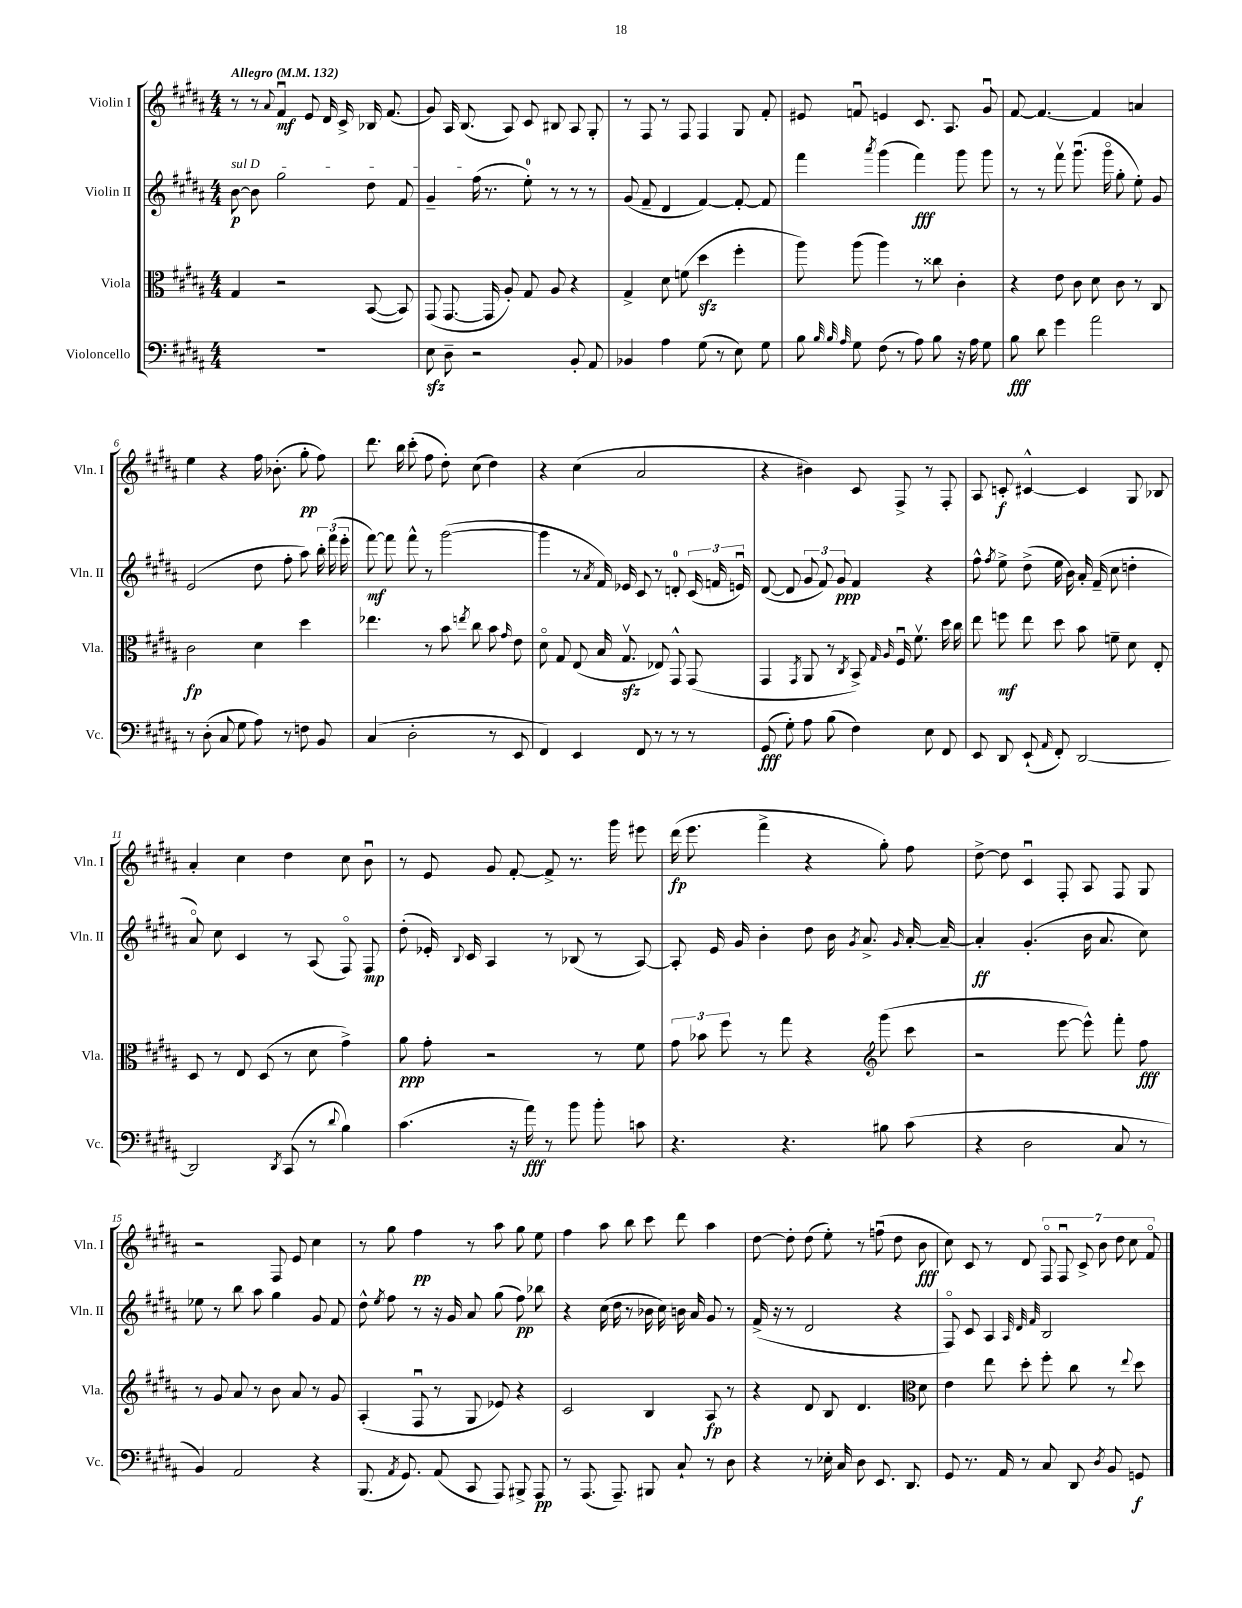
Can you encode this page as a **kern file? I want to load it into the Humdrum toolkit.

**kern	**kern	**kern	**kern
*staff4	*staff3	*staff2	*staff1
*clefF4	*clefC3	*clefG2	*clefG2
*k[f#c#g#d#a#]	*k[f#c#g#d#a#]	*k[f#c#g#d#a#]	*k[f#c#g#d#a#]
*M4/4	*M4/4	*M4/4	*M4/4
*MM132	*MM132	*MM132	*MM132
1r	4G#	[8b	8r
.	.	8b]	8r
.	.	.	8qqa#
.	2r	2gg#	4f#u
.	.	.	8e
.	.	.	16d#
.	.	.	16c#^
.	([8BB	8dd#	16B-
.	.	.	(8.f#
.	8BB])	8f#	.
=	=	=	=
8E	(8GG#	4g#~	8g#)
8D#~	[8.GG#	.	16A#
.	.	.	(8.B
2r	.	(16ff#	.
.	16GG#]	8.r	.
.	8A#')	.	8A#)
.	8G#	8ee')	8c#
.	8A#	8r	8B#
8BB'	4r	8r	8A#
8AA#	.	8r	8G#'
=	=	=	=
4BB-	4G#^	(8g#	8r
.	.	8f#~	8F#
4A#	8d#	4d#	8r
.	(8f	.	8F#
(8G#	4dd#	[4f#)	4F#
8r	.	.	.
8E)	4ff#'	8f#'_	8G#
8G#	.	8f#]	8f#'
=	=	=	=
8B	8aa#)	4fff#	8e#
32qqB	.	.	.
32qqB	.	.	.
32qqA#	.	.	.
8G#	(8aa#	.	8fu
.	.	8qaaa#	.
(8F#	4aa#)	(4ggg#	4e
8r	.	.	.
8A#)	8r	4fff#)	8.c#
8B	8cc##	.	.
.	.	.	8.A#
16r	4c#'	8ggg#	.
16A#	.	.	.
8G#	.	8ggg#	8g#u
=	=	=	=
8B	4r	8r	[8f#
8d#	.	8r	4.f#_
4g#	8e	8fff#v	.
.	8c#	(8.ggg#u	.
2a#	8d#	.	4f#]
.	.	16ggg#o	.
.	8c#	8gg#'	.
.	8r	8ee')	4a
.	8C#	8g#	.
=	=	=	=
8r	2c#	(2e	4ee
(8D#'	.	.	.
8C#	.	.	4r
8G#	.	.	.
8A#)	4d#	8dd#	16ff#
.	.	.	(8.b-'
8r	.	8ff#'	.
8F	4dd#	8aa#)	8gg#'
8BB	.	24bb'	8ff#)
.	.	(24fff#	.
.	.	24eee'	.
=	=	=	=
(4C#	4.ee-	[8fff#)	8.ddd#
.	.	8fff#]	.
.	.	.	16bb
2D#'	.	8fff#^^	(8ccc#'
.	8r	8r	8ff#
.	8b	([2ggg#	8dd#')
.	8qee	.	.
.	8cc#	.	(8cc#
8r	8b	.	4dd#)
.	16qqg#	.	.
8EE	8e	.	.
=	=	=	=
4FF#)	8d#o	4ggg#]	4r
.	8G#	.	.
4EE	(8E	8r	(4cc#
.	.	8qa#	.
.	16B	16f#)	.
.	8.G#v	16e-	.
8FF#	.	8c#	2a#
8r	8E-)	8r	.
8r	8GG#^^	8d'	.
8r	(8GG#	(24c#	.
.	.	24f	.
.	.	24eu)	.
=	=	=	=
(8GG#	4GG#	([8d#	4r
8G#')	.	8d#]	.
.	8qGG#	.	.
8A#	8AA#	12g#	4b#)
.	.	12f#)	.
(8B	8r	.	.
.	.	12g#	.
.	8qC#	.	.
4F#)	8BB^)	4f#	8c#
.	16qqG#	.	.
.	16qqA#	.	.
.	16F#u	.	8F#^
.	8.f#v	.	.
8E	.	4r	8r
8FF#	16dd#	.	8F#'
.	16cc#	.	.
=	=	=	=
8EE	8ee	8ff#^^	8A#
.	.	8qff#	.
8DD#	8ff	8ee^	8c'
(8EE`	8ee	(8dd#^	[4c#^^
16qqAA#	.	.	.
8FF#')	8dd#	16ee	.
.	.	16b)	.
[2DD#	8b	16a#'	4c#]
.	.	(16f#~	.
.	8f~	8cc#	.
.	8d#	4dd'	8G#
.	8E'	.	8B-
=	=	=	=
2DD#]	8D#	8a#o)	4a#'
.	8r	8cc#	.
.	8E	4c#	4cc#
.	(8D#	.	.
8qDD#	.	.	.
(8CC#	8r	8r	4dd#
8r	8d#	(8A#	.
8qqd#	.	.	.
4B)	4g#^)	8F#o)	8cc#
.	.	8F#	8bu
=	=	=	=
(4.c#	8a#	(8dd#'	8r
.	8g#'	16e-')	8e
.	.	8qqB	.
.	.	16c#	.
.	2r	4A#	8g#
16r	.	.	[8f#'
16a#)	.	.	.
8r	.	8r	8f#^]
8b	.	(8B-	8.r
8b'	8r	8r	.
.	.	.	16ggg#
8c	8f#	[8A#)	8eee#
=	=	=	=
4.r	12g#	8A#']	(16ddd#
.	.	.	8.eee
.	12b-	.	.
.	.	16e	.
.	12ff#	.	.
.	.	16g#	.
.	8r	4b'	4fff#^
4.r	8gg#	.	.
.	4r	8dd#	4r
.	.	16b	.
.	.	8qg#	.
.	.	8.a#^	.
*	*clefG2	*	*
8B#	(8ggg#	.	8gg#')
.	.	16qqg#	.
(8c#	8ccc#	[16a#'	8ff#
.	.	16a#~_	.
=	=	=	=
4r	2r	4a#']	[8dd#^
.	.	.	8dd#]
2D#	.	(4.g#'	4c#u
.	[8eee	.	8F#'
.	8eee^^])	16b	8A#
.	.	8.a#	.
8C#	8fff#'	.	8F#
8r	8ff#	8cc#)	8G#
=	=	=	=
4BB)	8r	8ee-	2r
.	8g#	8r	.
2AA#	8a#	8bb	.
.	8r	8aa#	.
.	8b	4gg#	8F#
.	8a#	.	8e
4r	8r	8g#	4cc#
.	8g#	8f#	.
=	=	=	=
(8.BBB	(4A#'	8dd#^^	8r
.	.	8qee	.
.	.	8ff#	8gg#
8qAA#	.	.	.
8.GG#)	.	.	.
.	8F#u	8r	4ff#
(8AA#	8r	16r	.
.	.	16g#	.
8CC#	8G#	8a#	8r
8AAA#)	8e-)	(8gg#	8aa#
8BBB#^	4r	8ff#)	8gg#
8AAA#	.	8bb-	8ee
=	=	=	=
8r	2c#	4r	4ff#
(8.AAA#	.	.	.
.	.	(16cc#	8aa#
8.AAA#~)	.	16dd#	.
.	.	8r	8bb
8BBB#	4B	16b-	8ccc#
.	.	16cc#)	.
8C#`	.	16b	8ddd#
.	.	16a#	.
8r	8A#	8g#	4aa#
8D#	8r	8r	.
=	=	=	=
4r	4r	(16f#^	[8dd#
.	.	16r	.
.	.	8r	8dd#']
8r	8d#	2d#	(8dd#
16E-'	8B	.	8ee')
16C#	.	.	.
8D#	4.d#	.	8r
8.EE	.	.	(8ffu
.	.	4r	8dd#
8.DD#	.	.	.
*	*clefC3	*	*
.	8d#	.	8b
=	=	=	=
8GG#	4e	8F#o)	8cc#)
8.r	.	8c#	8c#
.	8ee	4A#	8r
16AA#	.	.	.
8r	8dd#'	.	8d#
.	.	32qqA#	.
.	.	32qqd#	.
.	.	32qqf#	.
8C#	8ff#'	2B	14F#o
.	.	.	14F#u
8DD#	8cc#	.	.
.	.	.	14c#^
.	.	.	14b
8qD#	.	.	.
8BB	8r	.	.
.	.	.	14dd#
.	.	.	14cc#
.	8qqee	.	.
8GG	8dd#	.	.
.	.	.	14f#o
==	==	==	==
*-	*-	*-	*-
